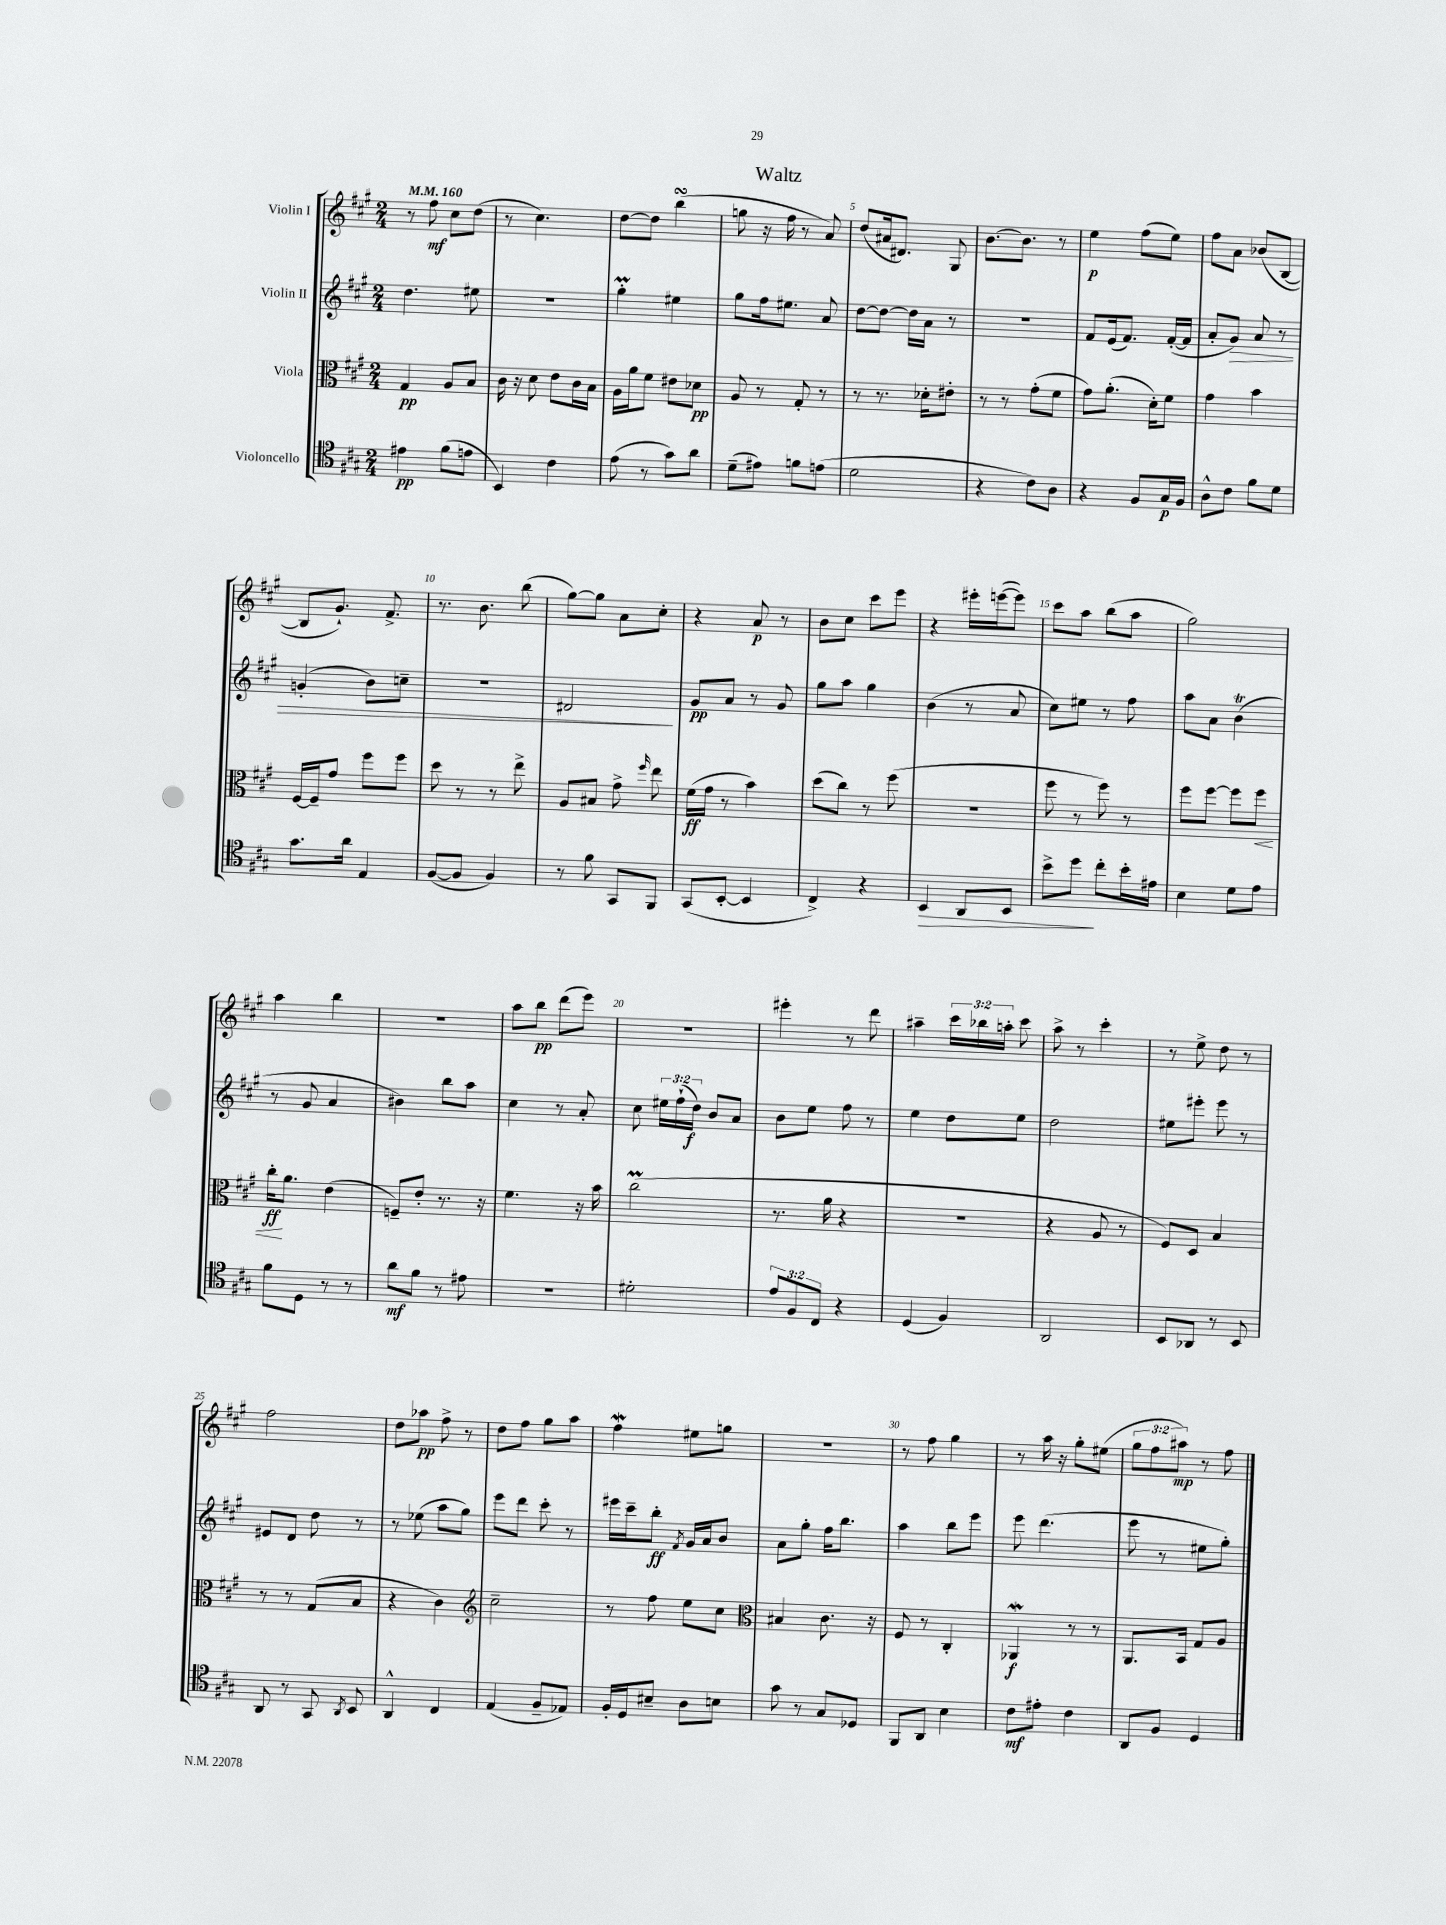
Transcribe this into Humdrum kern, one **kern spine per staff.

**kern	**kern	**kern	**kern
*staff4	*staff3	*staff2	*staff1
*clefC4	*clefC3	*clefG2	*clefG2
*k[f#c#g#]	*k[f#c#g#]	*k[f#c#g#]	*k[f#c#g#]
*M2/4	*M2/4	*M2/4	*M2/4
*MM160	*MM160	*MM160	*MM160
4e#	4G#	4.dd	8r
.	.	.	8ff#
(8f#	8A	.	8cc#
8e	8B	8ee#	(8dd
=	=	=	=
4BB)	16c#	2r	8r
.	16r	.	.
.	8d	.	4.cc#)
4c#	8e	.	.
.	16c#	.	.
.	16B	.	.
=	=	=	=
(8e	16A	4gg#'	[8dd
.	16a	.	.
8r	8f#	.	8dd]
8g#)	8e#	4ee#	(4bb
8a	8d-	.	.
=	=	=	=
(8d~	8A	8gg#	8gg
8e#)	8r	16ff#	16r
.	.	8.ee#	16ff#
8f	8G#'	.	8r
(8e	8r	8a	8a)
=	=	=	=
2d	8r	[8dd	(8dd
.	8.r	8dd_	16a#
.	.	.	8.d#)
.	.	16dd]	.
.	16d-'	16a	.
.	8e#'	8r	8G#
=	=	=	=
4r	8r	2r	[8.b
.	8r	.	.
.	.	.	8.b]
8c#)	(8g#'	.	.
8A	8f#	.	8r
=	=	=	=
4r	8g#)	8f#	4ee
.	(8.a'	(16e	.
.	.	8.f#)	.
8F#	.	.	(8ff#
.	16d')	.	.
16G#	8f#	([16f#'	8ee)
16F#	.	16f#]	.
=	=	=	=
8A^^	4g#	8a'	8ff#
8c#	.	8g#)	8a
8f#	4b	8a	(8b-
8d	.	8r	[8B
=	=	=	=
8.g#	[16F#	(4g'	8B]
.	16F#~]	.	.
.	8g#	.	8.g#`)
16a	.	.	.
4E	8ff#	8b)	.
.	.	.	8.f#^
.	8ff#	8cc~	.
=	=	=	=
([8F#	8dd	2r	8.r
8F#]	8r	.	.
.	.	.	8.b
4F#)	8r	.	.
.	8ee^	.	(8bb
=	=	=	=
8r	8A	2d#	[8gg#)
8f#	8B#	.	8gg#]
8GG#	8g#^	.	8a
.	16qqff#	.	.
8FF#	8ee	.	8cc#'
=	=	=	=
(8GG#	(16f#	8g#	4r
.	16g#	.	.
[8BB'	8r	8a	.
4BB]	4b)	8r	8a
.	.	8g#	8r
=	=	=	=
4C#^)	(8dd	8gg#	8b
.	8cc#)	8aa	8cc#
4r	8r	4gg#	8ccc#
.	(8ff#	.	8eee
=	=	=	=
4BB	2r	(4b	4r
8AA	.	8r	16eee#'
.	.	.	([16eee
8BB	.	8a	8eee])
=	=	=	=
8b^	8ff#	8cc#)	8ccc#
8dd	8r	8ee#	8aa
8cc#'	8ff#)	8r	(8bb
16b'	8r	8ff#	8aa
16e#	.	.	.
=	=	=	=
4B	8ff#	8aa	2gg#)
.	[8ff#	8a	.
8d	8ff#]	(4b	.
8e	8ff#	.	.
=	=	=	=
8f#	16cc#'	8r	4aa
.	8.a	.	.
8D	.	8g#	.
8r	(4e	4a	4bb
8r	.	.	.
=	=	=	=
8a	8F~)	4b#)	2r
8f#	8e'	.	.
8r	8.r	8bb	.
8e#	.	8aa	.
.	16r	.	.
=	=	=	=
2r	4.f#	4cc#	8aa
.	.	.	8bb
.	.	8r	(8ddd
.	16r	8a'	8eee)
.	16b	.	.
=	=	=	=
2d#'	(2cc#	8cc#	2r
.	.	24ee#	.
.	.	(24ff#`	.
.	.	24dd)	.
.	.	8b	.
.	.	8a	.
=	=	=	=
12e	8.r	8b	4eee#'
12F#	.	.	.
.	.	8ee	.
12C#	.	.	.
.	16a	.	.
4r	4r	8ff#	8r
.	.	8r	8ddd
=	=	=	=
(4D	2r	4ee	4aa#~
4F#)	.	8dd	24ccc#
.	.	.	24bb-
.	.	.	24aa'
.	.	8ee	8ccc#
=	=	=	=
2AA	4r	2dd	8aa^
.	.	.	8r
.	8A	.	4ccc#'
.	8r	.	.
=	=	=	=
8BB	8F#)	8ee#	8r
8AA-	8D	8eee#'	8ee^
8r	4B	8eee#	8dd
8BB	.	8r	8r
=	=	=	=
8AA	8r	8e#	2ff#
8r	8r	8d	.
8GG#	(8G#	8dd	.
8qAA	.	.	.
8BB	8B	8r	.
=	=	=	=
4AA^^	4r	8r	8dd
.	.	(8ee-	8aa-
4C#	4c#)	8aa	8ff#^
.	.	8gg#)	8r
=	=	=	=
*	*clefG2	*	*
(4E	2cc#~	8eee	8dd
.	.	8ddd	8ff#
8F#~	.	8ccc#'	8gg#
8E-)	.	8r	8aa
=	=	=	=
16F#'	8r	16eee#	4ff#
16D	.	16ccc#~	.
8B#~	8ff#	8bb'	.
.	.	8qf#	.
8A	8ee	16g#	8ee#
.	.	16a	.
8B	8cc#	8b	8gg
=	=	=	=
*	*clefC3	*	*
8g#	4B#	8a	2r
8r	.	8gg#'	.
8G#	8.c#	16ff#	.
.	.	8.bb	.
8D-	.	.	.
.	16r	.	.
=	=	=	=
8FF#	8F#	4aa	8r
8AA	8r	.	8ff#
4B	4C#'	8bb	4gg#
.	.	8eee	.
=	=	=	=
8c#	4AA-	8eee	8r
8e#'	.	(4.ddd	16aa
.	.	.	16r
4c#	8r	.	8gg#'
.	8r	.	(8ee#
=	=	=	=
8AA	8.AA	8eee	12gg#
.	.	.	12ff#
8F#	.	8r	.
.	.	.	12aa#)
.	16BB	.	.
4D	8G#	8ee#	8r
.	8A	8gg#')	8ff#
==	==	==	==
*-	*-	*-	*-
